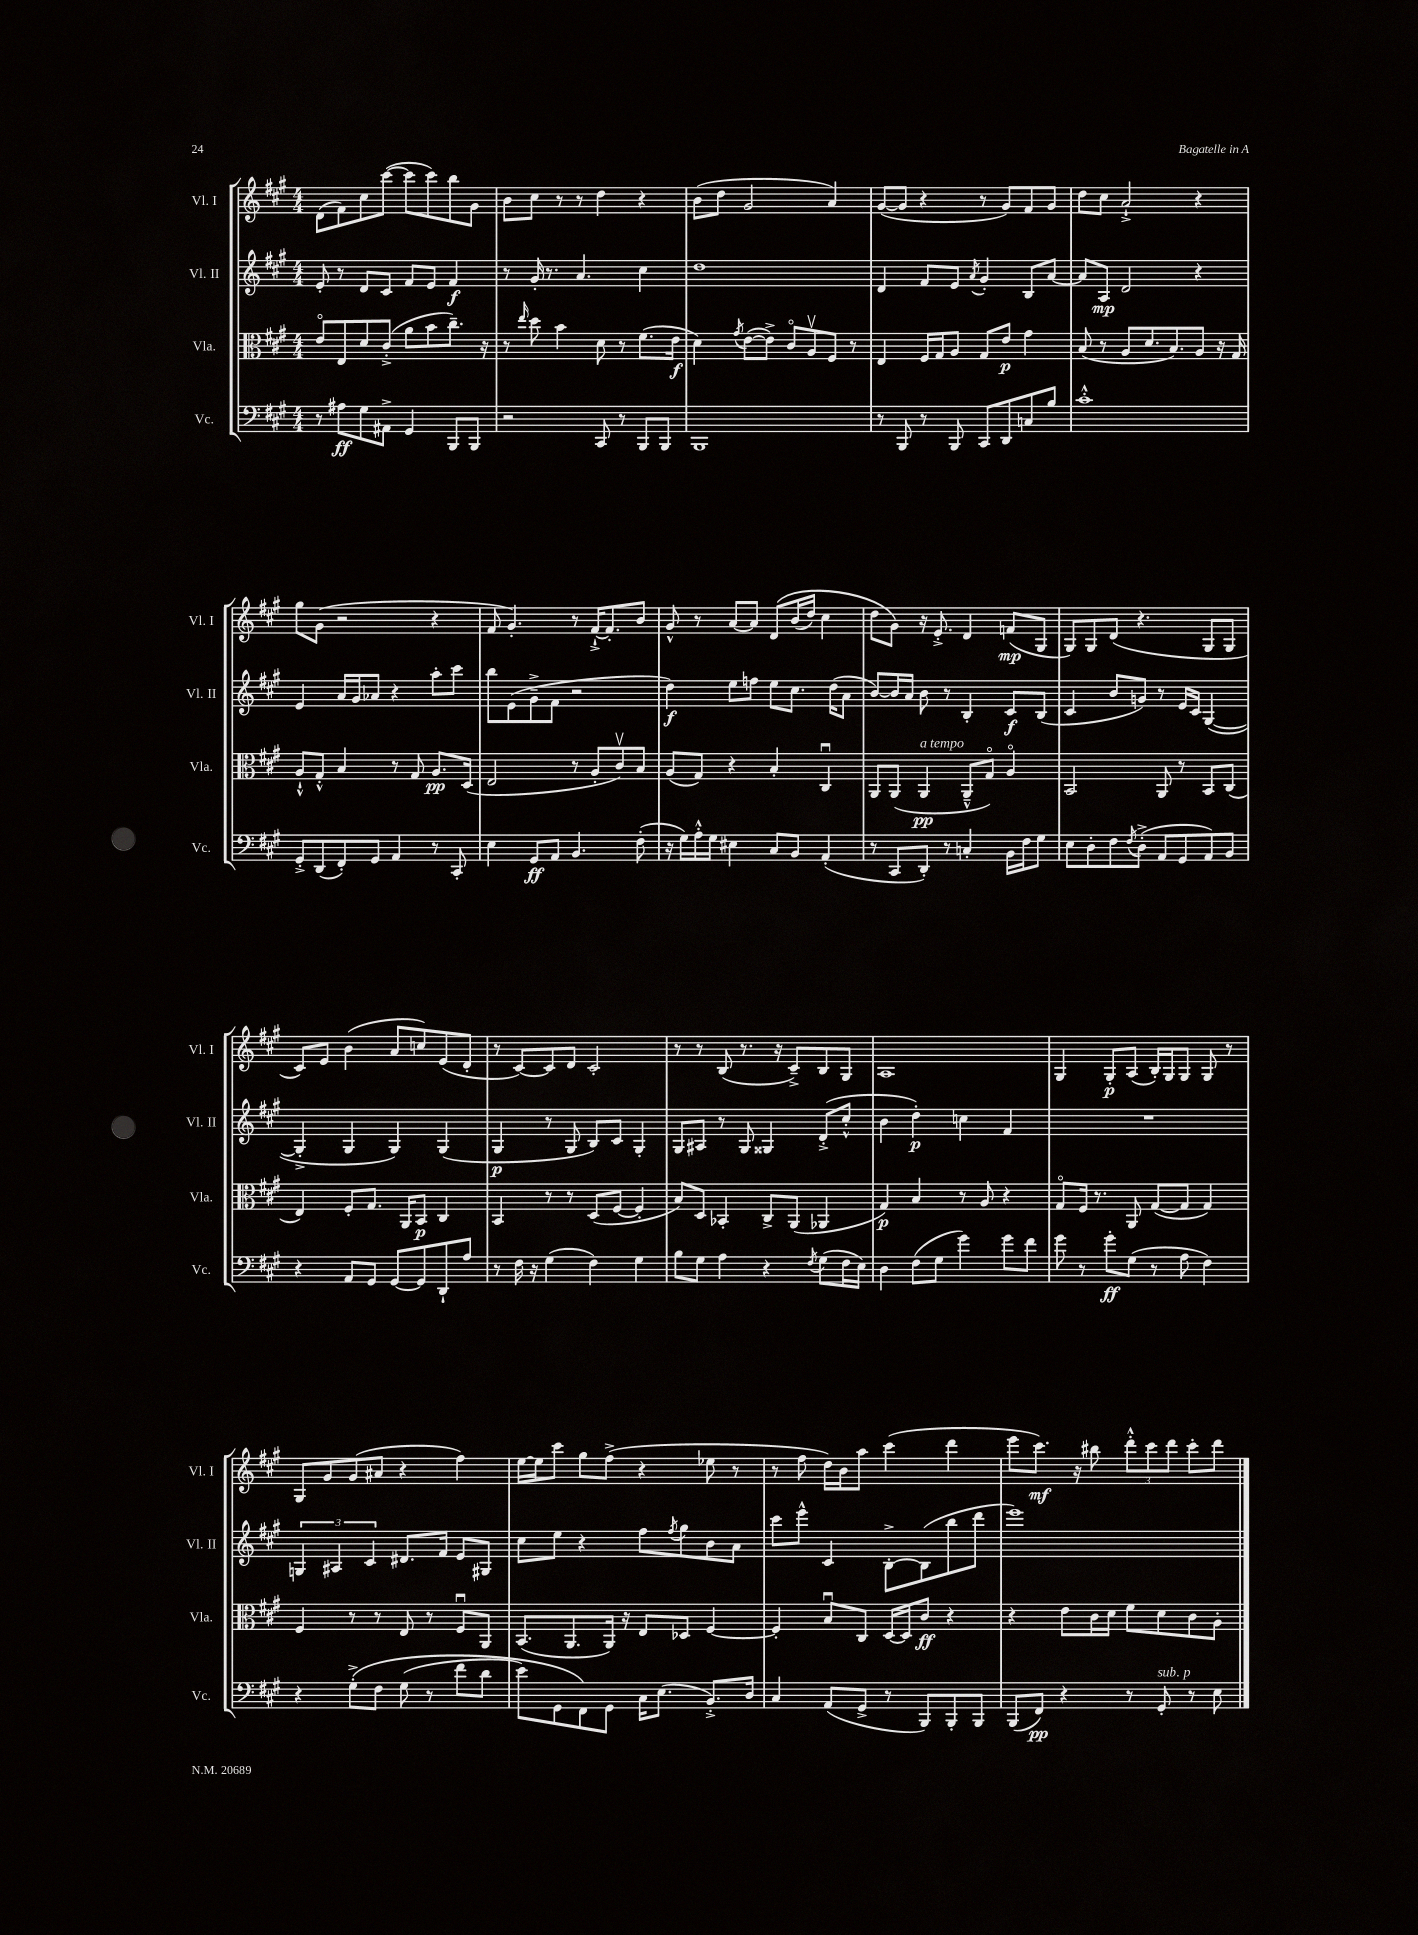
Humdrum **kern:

**kern	**dynam	**kern	**dynam	**kern	**dynam	**kern	**dynam
*part4	*part4	*part3	*part3	*part2	*part2	*part1	*part1
*staff4	*staff4	*staff3	*staff3	*staff2	*staff2	*staff1	*staff1
*I"Vc.	*	*I"Vla.	*	*I"Vl. II	*	*I"Vl. I	*
*I'Vc.	*	*I'Vla.	*	*I'Vl. II	*	*I'Vl. I	*
*clefF4	*	*clefC3	*	*clefG2	*	*clefG2	*
*k[f#c#g#]	*	*k[f#c#g#]	*	*k[f#c#g#]	*	*k[f#c#g#]	*
*M4/4	*	*M4/4	*	*M4/4	*	*M4/4	*
=18	=18	=18	=18	=18	=18	=18	=18
8r	.	8e/L	.	8e'/	.	(8d\L	.
8A#X\L	ff	8E/	.	8r	.	8f#\)	.
8G#\	.	8d/	.	8d/L	.	8cc#\	.
8AA#X^\J	.	(8c#'^/J	.	8c#/J	.	([8ccc#\J	.
4GG#/	.	8a\L	.	8f#/L	.	8ccc#\L]	.
.	.	8b\	.	8e/J	.	8ccc#\)	.
8BBB/L	.	8.cc#~\J)	.	4f#/	f	8bb\	.
8BBB/J	.	.	.	.	.	8g#\J	.
.	.	16r	.	.	.	.	.
=19	=19	=19	=19	=19	=19	=19	=19
2r	.	8r	.	8r	.	8b\L	.
.	.	16qqee/	.	.	.	.	.
.	.	8dd\	.	16g#'/	.	8cc#\J	.
.	.	.	.	8.r	.	.	.
.	.	4b\	.	.	.	8r	.
.	.	.	.	4.a/	.	8r	.
8CC#/	.	8d\	.	.	.	4dd\	.
8r	.	8r	.	.	.	.	.
8BBB/L	.	(8.f#\L	.	4cc#\	.	4r	.
8BBB/J	.	.	.	.	.	.	.
.	.	16e\Jk	f	.	.	.	.
=20	=20	=20	=20	=20	=20	=20	=20
1BBB	.	4d\)	.	1dd	.	(8b\L	.
.	.	.	.	.	.	8dd\J	.
.	.	8qg#/	.	.	.	.	.
.	.	([8e\L	.	.	.	2g#/	.
.	.	8e^\J])	.	.	.	.	.
.	.	8c#/L	.	.	.	.	.
.	.	8Av/	.	.	.	.	.
.	.	8F#/J	.	.	.	4a/)	.
.	.	8r	.	.	.	.	.
=21	=21	=21	=21	=21	=21	=21	=21
8r	.	4E/	.	4d/	.	([8g#/L	.
8BBB/	.	.	.	.	.	8g#/J]	.
8r	.	16F#/LL	.	8f#/L	.	4r	.
.	.	16G#/J	.	.	.	.	.
8BBB/	.	8A/J	.	8e/J	.	.	.
.	.	.	.	8qa/	.	.	.
8CC#/L	.	8G#/L	.	4g#'/	.	8r	.
8DD/	.	8e/J	p	.	.	8g#/L)	.
8Cn/	.	4g#\	.	8B/L	.	8f#/	.
8B/J	.	.	.	[8a/J	.	8g#/J	.
=22	=22	=22	=22	=22	=22	=22	=22
1c#'^^	.	(8B/	.	8a/L]	.	8dd\L	.
.	.	8r	.	8A/J	mp	8cc#\J	.
.	.	8A/L	.	2d/	.	2a`^/	.
.	.	8.d/	.	.	.	.	.
.	.	8.B/)	.	.	.	.	.
.	.	8A/J	.	4r	.	4r	.
.	.	16r	.	.	.	.	.
.	.	16G#/	.	.	.	.	.
!!LO:LB:g=z
=23	=23	=23	=23	=23	=23	=23	=23
8GG#'^/L	.	8A`^^/L	.	4e/	.	8gg#\L	.
(8DD/	.	8G#'^^/J	.	.	.	(8g#\J	.
8FF#'/)	.	4B/	.	16a/LL	.	2r	.
.	.	.	.	16g#/J	.	.	.
8GG#/J	.	.	.	8a-X/J	.	.	.
4AA/	.	8r	.	4r	.	.	.
.	.	8G#/	.	.	.	.	.
8r	.	8.A/L	pp	8aa'\L	.	4r	.
8CC#'/	.	.	.	8ccc#\J	.	.	.
.	.	(16D/Jk	.	.	.	.	.
=24	=24	=24	=24	=24	=24	=24	=24
4E\	.	2E/	.	8bb\L	.	8f#/	.
.	.	.	.	(8e\	.	4.g#'/)	.
8GG#/L	ff	.	.	8g#~^\	.	.	.
8AA/J	.	.	.	8f#\J	.	.	.
4.BB/	.	8r	.	2r	.	8r	.
.	.	8A'/L	.	.	.	[16f#`^/KL	.
.	.	.	.	.	.	8.f#'/]	.
.	.	8c#v/)	.	.	.	.	.
(8F#'\	.	8B/J	.	.	.	8b/J	.
=25	=25	=25	=25	=25	=25	=25	=25
16r	.	(8A/L	.	4dd\)	f	8g#^^/	.
16G#\LL)	.	.	.	.	.	.	.
16A'^^\	.	8G#/J)	.	.	.	8r	.
16G#\JJ	.	.	.	.	.	.	.
4E#X\	.	4r	.	8ee\L	.	[8a/L	.
.	.	.	.	8ffn\J	.	8a/J]	.
8C#/L	.	4B'/	.	8ee\L	.	(8d/L	.
8BB/J	.	.	.	8.cc#\J	.	(16b/L	.
.	.	.	.	.	.	16dd/JJ)	.
(4AA'/	.	4C#u/	.	.	.	4cc#\	.
.	.	.	.	(16dd\KL	.	.	.
.	.	.	.	8a\J	.	.	.
=26	=26	=26	=26	=26	=26	=26	=26
8r	.	8AA/L	.	[8b/L)	.	8dd\L	.
8CC#/L	.	(8AA/J	.	16b/L]	.	8g#\J)	.
.	.	.	.	16a/JJ	.	.	.
!	!	!LO:TX:a:i:t=a tempo	!	!	!	!	!
8DD'/J)	.	4AA/	pp	8b\	.	16r	.
.	.	.	.	.	.	8.e'^/	.
8r	.	.	.	8r	.	.	.
4Cn'/	.	8AA~^^/L	.	4B'/	.	4d/	.
.	.	8G#/J)	.	.	.	.	.
16BB\LL	.	4A/	.	8c#/L	f	(8fn/L	mp
16F#\J	.	.	.	.	.	.	.
8G#\J	.	.	.	(8B/J	.	8G#/J	.
=27	=27	=27	=27	=27	=27	=27	=27
8E\L	.	2BB/	.	4c#/	.	8G#/L)	.
8D'\	.	.	.	.	.	8G#/	.
8F#\	.	.	.	8b/L	.	(8d/J	.
8qF#/	.	.	.	.	.	.	.
(8D'^\J	.	.	.	8gn/J)	.	4.r	.
8AA/L	.	8AA/	.	8r	.	.	.
8GG#/	.	8r	.	16e/LL	.	.	.
.	.	.	.	16c#/JJ	.	.	.
8AA/)	.	8BB/L	.	([4G#/	.	8G#/L	.
8BB/J	.	(8C#/J	.	.	.	8G#/J	.
!!LO:LB:g=z
=28	=28	=28	=28	=28	=28	=28	=28
4r	.	4E/)	.	4G#'^/]	.	8c#/L)	.
.	.	.	.	.	.	8e/J	.
8AA/L	.	8F#'/L	.	4G#/	.	(4b\	.
8GG#/J	.	8.G#/J	.	.	.	.	.
[8GG#/L	.	.	.	4G#/)	.	8a/L	.
.	.	16AA/KL	.	.	.	.	.
8GG#/]	.	8BB/J	p	.	.	8ccn/)	.
8DD`/	.	4C#/	.	(4G#/	.	(8e/	.
8A/J	.	.	.	.	.	8d'/J	.
=29	=29	=29	=29	=29	=29	=29	=29
8r	.	4BB/	.	4G#/	p	8r	.
16F#\	.	.	.	.	.	[8c#/L)	.
16r	.	.	.	.	.	.	.
(4G#\	.	8r	.	8r	.	8c#/]	.
.	.	8r	.	8G#/	.	8d/J	.
4F#\)	.	(8D/L	.	8B/L)	.	2c#'/	.
.	.	[8F#/J	.	8c#/J	.	.	.
4G#\	.	4F#'/]	.	4G#'/	.	.	.
=30	=30	=30	=30	=30	=30	=30	=30
8B\L	.	8B/L)	.	8G#/L	.	8r	.
8G#\J	.	8D/J	.	8A#X/J	.	8r	.
4A\	.	4BB-X'/	.	8r	.	(8B/	.
.	.	.	.	8G#/	.	8.r	.
4r	.	8C#^/L	.	4G##X/	.	.	.
.	.	.	.	.	.	16r	.
.	.	(8AA/J	.	.	.	8c#~^/L)	.
8qF#/	.	.	.	.	.	.	.
(8G#\L	.	4AA-X/	.	(8d'^/L	.	8B/	.
16F#\L	.	.	.	8cc#'^^/J	.	8G#/J	.
16E\JJ)	.	.	.	.	.	.	.
=31	=31	=31	=31	=31	=31	=31	=31
4D\	.	4G#/)	p	4b\	.	1A	.
(8F#\L	.	4B/	.	4dd'\)	p	.	.
8G#\J	.	.	.	.	.	.	.
4g#\)	.	8r	.	4ccn\	.	.	.
.	.	8A/	.	.	.	.	.
8g#\L	.	4r	.	4f#/	.	.	.
8f#\J	.	.	.	.	.	.	.
=32	=32	=32	=32	=32	=32	=32	=32
8g#\	.	8G#/L	.	1r	.	4G#/	.
8r	.	16F#/Jk	.	.	.	.	.
.	.	8.r	.	.	.	.	.
8g#'\L	ff	.	.	.	.	8G#'/L	p
(8G#\J	.	8AA/	.	.	.	(8A/J	.
8r	.	([8G#/L	.	.	.	16B'/LL)	.
.	.	.	.	.	.	16G#/J	.
8A\	.	8G#/J]	.	.	.	8G#/J	.
4F#\)	.	4G#/)	.	.	.	8G#/	.
.	.	.	.	.	.	8r	.
!!LO:LB:g=z
=33	=33	=33	=33	=33	=33	=33	=33
4r	.	4F#/	.	6Gn/	.	8G#/L	.
.	.	.	.	.	.	8g#/	.
.	.	.	.	6A#X/	.	.	.
(8G#'^\L	.	8r	.	.	.	(8g#/	.
.	.	.	.	6c#/	.	.	.
8F#\J	.	8r	.	.	.	8a#X/J	.
(8G#\	.	8E/	.	8.d#X/L	.	4r	.
8r	.	8r	.	.	.	.	.
.	.	.	.	16f#/Jk	.	.	.
8f#\L	.	8F#u/L	.	8e/L	.	4ff#\)	.
8d\J	.	8AA/J	.	8G#X/J	.	.	.
=34	=34	=34	=34	=34	=34	=34	=34
8e\L)	.	(8.BB/L	.	8cc#\L	.	[16ee\LL	.
.	.	.	.	.	.	16ee\J]	.
8GG#\	.	.	.	8ee\J	.	8ccc#\J	.
.	.	8.AA/	.	.	.	.	.
8FF#\)	.	.	.	4r	.	8gg#\L	.
8GG#\J	.	16AA/Jk)	.	.	.	(8ff#^\J	.
.	.	16r	.	.	.	.	.
16C#\KL	.	8E/L	.	8ff#\L	.	4r	.
(8.E\J	.	.	.	.	.	.	.
.	.	.	.	8qff#/	.	.	.
.	.	8D-X/J	.	8gg#\	.	.	.
8.BB'^/L)	.	[4F#/	.	8b\	.	8ee-X\	.
.	.	.	.	8a\J	.	8r	.
16D/Jk	.	.	.	.	.	.	.
=35	=35	=35	=35	=35	=35	=35	=35
4C#/	.	4F#'/]	.	8ccc#\L	.	8r	.
.	.	.	.	8eee^^\J	.	8ff#\	.
(8AA/L	.	8Bu/L	.	4c#/	.	16dd\LL)	.
.	.	.	.	.	.	16b\J	.
8GG#^/J	.	8C#/J	.	.	.	8aa\J	.
8r	.	[16D/LL	.	[8B'^\L	.	(4ccc#\	.
.	.	16D/J]	.	.	.	.	.
8BBB/L)	.	8c#/J	ff	(8B\]	.	.	.
8BBB'/	.	4r	.	8bb\	.	4ddd\	.
8BBB/J	.	.	.	8ddd\J	.	.	.
=36	=36	=36	=36	=36	=36	=36	=36
(8BBB/L	.	4r	.	1eee)	.	8eee\L	.
8FF#/J)	pp	.	.	.	.	8.ccc#\J)	mf
4r	.	8e\L	.	.	.	.	.
.	.	.	.	.	.	16r	.
.	.	16c#\L	.	.	.	8bb#X\	.
.	.	16d\JJ	.	.	.	.	.
8r	.	8f#\L	.	.	.	12ddd'^^\L	.
.	.	.	.	.	.	12ccc#\	.
!LO:TX:a:i:t=sub. p	!	!	!	!	!	!	!
8GG#'/	.	8d\	.	.	.	.	.
.	.	.	.	.	.	12ddd\J	.
8r	.	8c#\	.	.	.	8ccc#'\L	.
8E\	.	8A'\J	.	.	.	8ddd\J	.
==	==	==	==	==	==	==	==
*-	*-	*-	*-	*-	*-	*-	*-
